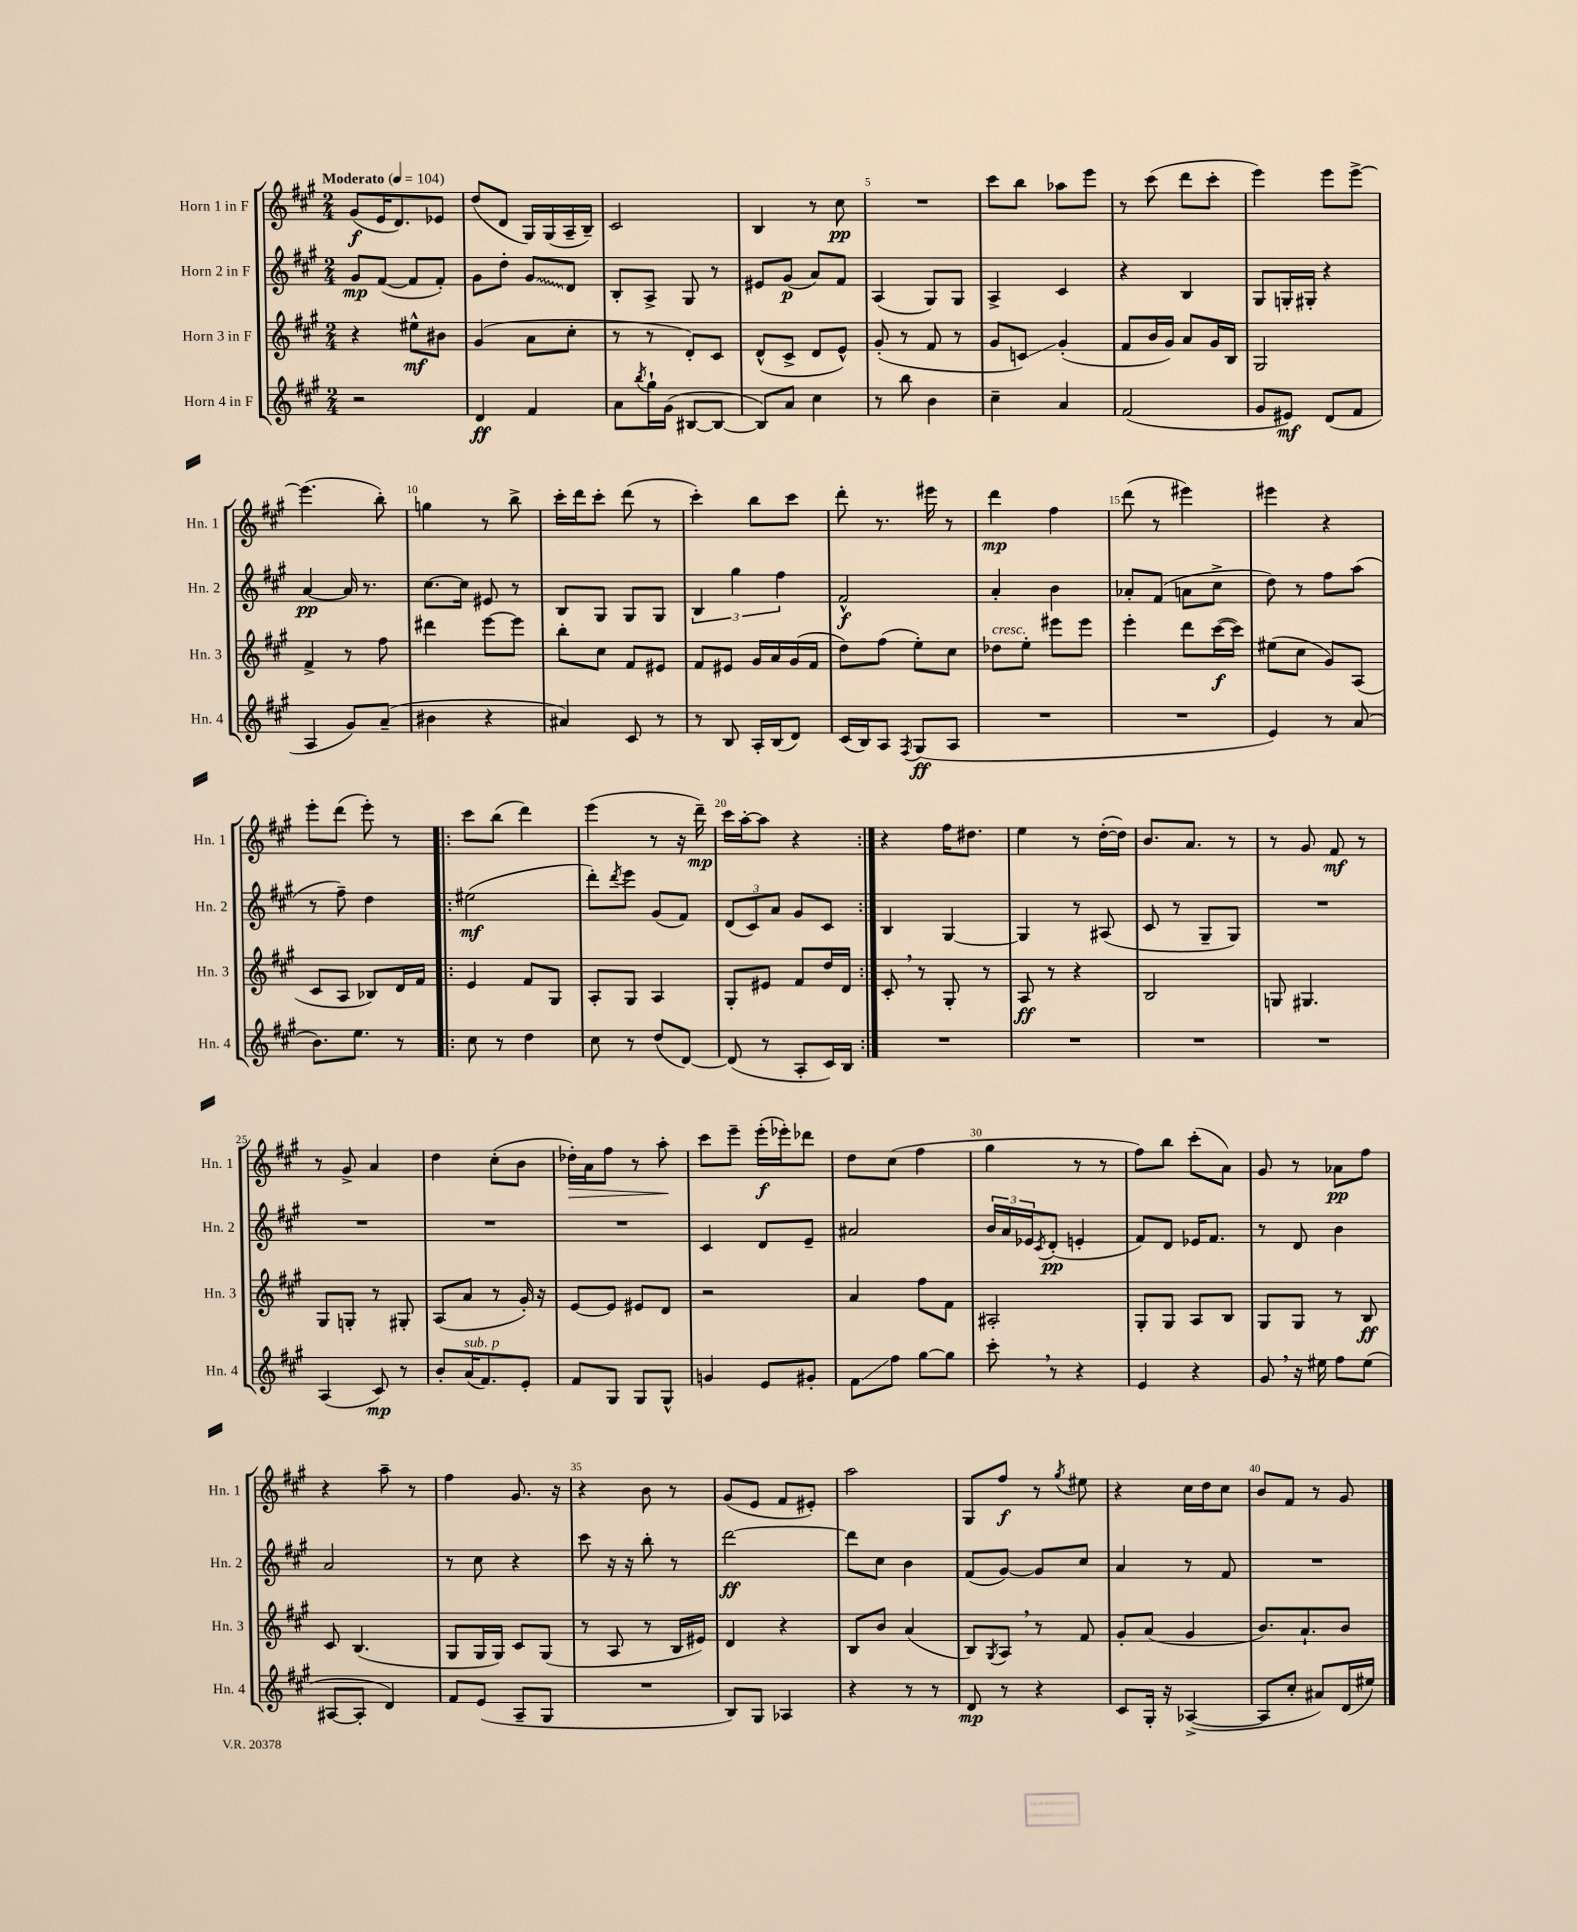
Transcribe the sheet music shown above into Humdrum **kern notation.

**kern	**kern	**kern	**kern
*staff4	*staff3	*staff2	*staff1
*clefG2	*clefG2	*clefG2	*clefG2
*k[f#c#g#]	*k[f#c#g#]	*k[f#c#g#]	*k[f#c#g#]
*M2/4	*M2/4	*M2/4	*M2/4
*MM104	*MM104	*MM104	*MM104
2r	4r	8g#/L	(8g#/L
.	.	([8f#/J	16e/K
.	.	.	8.d/)
.	8ee#^^\L	8f#/]L	.
.	8b#\J	8f#'/J)	8e-/J
=	=	=	=
4d/	(4g#/	8g#\L	(8dd/L
.	.	8dd'\J	8d/J
4f#/	8a\L	8g#/L	16G#/LL)
.	.	.	(16G#/
.	8cc#'\J	8d/J	16A~/
.	.	.	16B~/JJ)
=	=	=	=
8a\L	8r	8B'/L	2c#/
8qbb/	.	.	.
16gg#`\L	8r	8A^/J	.
(16g#\JJ	.	.	.
[8B#/L	8d'/L)	8G#/	.
8B#/_J	8c#/J	8r	.
=	=	=	=
8B#/]L)	(8d^^/L	8e#/L	4B/
8a/J	8c#^/J	(8g#/J	.
4cc#\	8d/L	8a/L)	8r
.	8e^^/J)	8f#/J	8cc#\
=	=	=	=
8r	(8g#'/	(4A/	2r
8bb\	8r	.	.
4b\	8f#/	8G#/L)	.
.	8r	8G#/J	.
=	=	=	=
4cc#~\	8g#/L	4A^/	8ccc#\L
.	8c/J)	.	8bb\J
4a/	(4g#'/	4c#/	8aa-\L
.	.	.	8eee\J
=	=	=	=
(2f#/	8f#/L	4r	8r
.	16b/L	.	(8ccc#\
.	16g#/JJ)	.	.
.	8a/L	4B/	8ddd\L
.	16g#/L	.	8ccc#'\J
.	16B/JJ	.	.
=	=	=	=
8g#/L	2G#/	8G#/L	4eee\)
8e#/J)	.	16G'/L	.
.	.	16G#'/JJ	.
(8d/L	.	4r	8eee\L
8f#/J	.	.	[8eee^\J
=	=	=	=
4A/	4f#^/	[4a/	(4.eee\]
8g#/L)	8r	16a/]	.
.	.	8.r	.
(8a~/J	8ff#\	.	8bb'\)
=	=	=	=
4b#\	4ddd#\	[8.cc#\L	4gg\
.	.	16cc#\]Jk	.
4r	[8eee\L	8e#/	8r
.	8eee\]J	8r	8bb^\
=	=	=	=
4a#/)	8bb'\L	8B/L	16ccc#'\LL
.	.	.	16ddd\J
.	8cc#\J	8G#/J	8ccc#'\J
8c#/	8f#/L	8G#/L	(8ddd\
8r	8e#/J	8G#/J	8r
=	=	=	=
8r	8f#/L	6B/	4ccc#'\)
8B/	8e#/J	.	.
.	.	6gg#\	.
16A'/LL	16g#/LL	.	8bb\L
(16B/J	16a/	.	.
.	.	6ff#\	.
8d/J)	(16g#/	.	8ccc#\J
.	16f#/JJ	.	.
=	=	=	=
(16c#/LL	8dd\L)	2f#^^/	8ddd'\
16B/J)	.	.	.
8A/J	(8ff#\J	.	8.r
8qF#/	.	.	.
(8G#/L	8ee'\L)	.	.
.	.	.	16eee#\
8A/J	8cc#\J	.	8r
=	=	=	=
2r	8dd-\L	4a'/	4ddd\
.	8ee'\J	.	.
.	8eee#\L	4b\	4ff#\
.	8eee#\J	.	.
=	=	=	=
2r	4eee'\	8a-'/L	(8ddd\
.	.	(8f#/J	8r
.	8ddd\L	8a\L	4eee#\)
.	([16ccc#\L	8cc#^\J	.
.	16ccc#\]JJ)	.	.
=	=	=	=
4e/)	(8ee#\L	8dd\)	4eee#\
.	8cc#\J	8r	.
8r	8g#/L)	8ff#\L	4r
(8a/	(8A/J	(8aa\J	.
=	=	=	=
8.b\L)	8c#/L	8r	8eee'\L
.	8A/J	8ff#~\)	(8ddd\J
8.ee\J	.	.	.
.	8B-/L)	4dd\	8eee'\)
8r	16d/L	.	8r
.	16f#/JJ	.	.
=!|:	=!|:	=!|:	=!|:
8cc#\	4e/	(2ee#\	8ccc#\L
8r	.	.	(8bb\J
4dd\	8f#/L	.	4ddd\)
.	8G#/J	.	.
=	=	=	=
8cc#\	8A'/L	8ddd'\L)	(4eee\
.	.	8qddd/	.
8r	8G#/J	8eee\J	.
(8dd/L	4A/	(8g#/L	8r
[8d/J)	.	8f#/J)	16r
.	.	.	16ddd~\)
=	=	=	=
(8d/]	8G#'/L	(12d/L	16ccc#\LL
.	.	.	[16aa'\J
.	.	12c#/)	.
8r	8e#/J	.	8aa\]J
.	.	12a/J	.
8A'/L	8f#/L	8g#/L	4r
16c#/L)	16dd/L	8c#/J	.
16B/JJ	16d/JJ	.	.
=:|!	=:|!	=:|!	=:|!
2r	8c#'/	4B/	4r
.	8r	.	.
.	8G#'/	[4G#/	16ff#\LK
.	.	.	8.dd#\J
.	8r	.	.
=	=	=	=
2r	8A/	4G#/]	4ee\
.	8r	.	.
.	4r	8r	8r
.	.	(8A#/	([16dd'\LL
.	.	.	16dd\]JJ)
=	=	=	=
2r	2B/	8c#/	8.b/L
.	.	8r	.
.	.	.	8.a/J
.	.	8G#~/L	.
.	.	8G#/J)	8r
=	=	=	=
2r	8G/	2r	8r
.	4.G#/	.	8g#/
.	.	.	8f#/
.	.	.	8r
=	=	=	=
(4A/	8G#/L	2r	8r
.	8G'/J	.	8g#^/
8c#/)	8r	.	4a/
8r	8G#'/	.	.
=	=	=	=
8b'/L	(8A/L	2r	4dd\
(16a/K	8a/J	.	.
8.f#/)	.	.	.
.	8r	.	(8cc#'\L
8e'/J	16g#'/)	.	8b\J
.	16r	.	.
=	=	=	=
8f#/L	[8e/L	2r	16dd-'\LL)
.	.	.	16a\J
8G#/J	8e/]J	.	8ff#\J
8G#/L	8e#/L	.	8r
8G#^^/J	8d/J	.	8aa'\
=	=	=	=
4g/	2r	4c#/	8ccc#\L
.	.	.	8eee~\J
8e/L	.	8d/L	(16eee'\LL
.	.	.	16eee-'\J)
8g#'/J	.	8e~/J	8ddd-\J
=	=	=	=
8f#\L	4a/	2a#/	8dd\L
8ff#\J	.	.	(8cc#\J
[8gg#\L	8ff#\L	.	4ff#\
8gg#\]J	8f#\J	.	.
=	=	=	=
8ccc#'\	2A#'/	24b/LL	4gg#\
.	.	24a/	.
.	.	24e-/J	.
.	.	8qc#/	.
8r	.	(8d'/J	.
4r	.	4e'/	8r
.	.	.	8r
=	=	=	=
4e/	8G#'/L	8f#/L)	8ff#\L)
.	8G#/J	8d/J	8bb\J
4r	8A/L	16e-/LK	(8ccc#'\L
.	.	8.f#/J	.
.	8B/J	.	8a\J)
=	=	=	=
8g#/	8G#/L	8r	8g#/
16r	8G#/J	8d/	8r
16ee#\	.	.	.
8ff#\L	8r	4b\	8a-\L
(8ee#\J	8B/	.	8ff#\J
=	=	=	=
[8A#/L	8c#/	2a/	4r
8A#'/]J	(4.B/	.	.
4d/)	.	.	8aa~\
.	.	.	8r
=	=	=	=
8f#/L	8G#/L	8r	4ff#\
(8e/J	16G#/L	8cc#\	.
.	16G#/JJ)	.	.
8A~/L	8c#/L	4r	8.g#/
8G#/J	(8G#/J	.	.
.	.	.	16r
=	=	=	=
2r	8r	8ccc#\	4r
.	8A/	16r	.
.	.	16r	.
.	8r	8bb'\	8b\
.	16B/LL	8r	8r
.	16e#/JJ)	.	.
=	=	=	=
8B/L)	4d/	[2ddd\	(8g#/L
8G#/J	.	.	8e/J
4A-/	4r	.	8f#/L
.	.	.	8e#'/J)
=	=	=	=
4r	8B/L	8ddd\]L	2aa\
.	8b/J	8cc#\J	.
8r	(4a/	4b\	.
8r	.	.	.
=	=	=	=
8d/	8B/L)	(8f#/L	8G#/L
.	8qG#/	.	.
8r	8A/J	[8g#/J)	8ff#/J
4r	8r	8g#/]L	8r
.	.	.	8qgg#/
.	8f#/	8cc#/J	8ee#\
=	=	=	=
8c#/L	8g#'/L	4a/	4r
16G#'/Jk	(8a/J	.	.
16r	.	.	.
([4A-^/	4g#/	8r	16cc#\LL
.	.	.	16dd\J
.	.	8f#/	8cc#\J
=	=	=	=
8A-/]L	8.b/L)	2r	8b/L
8cc#'/J	.	.	8f#/J
.	8.a`/	.	.
8a#/L)	.	.	8r
(16d/L	8b/J	.	8g#/
16ee#/JJ)	.	.	.
==	==	==	==
*-	*-	*-	*-
